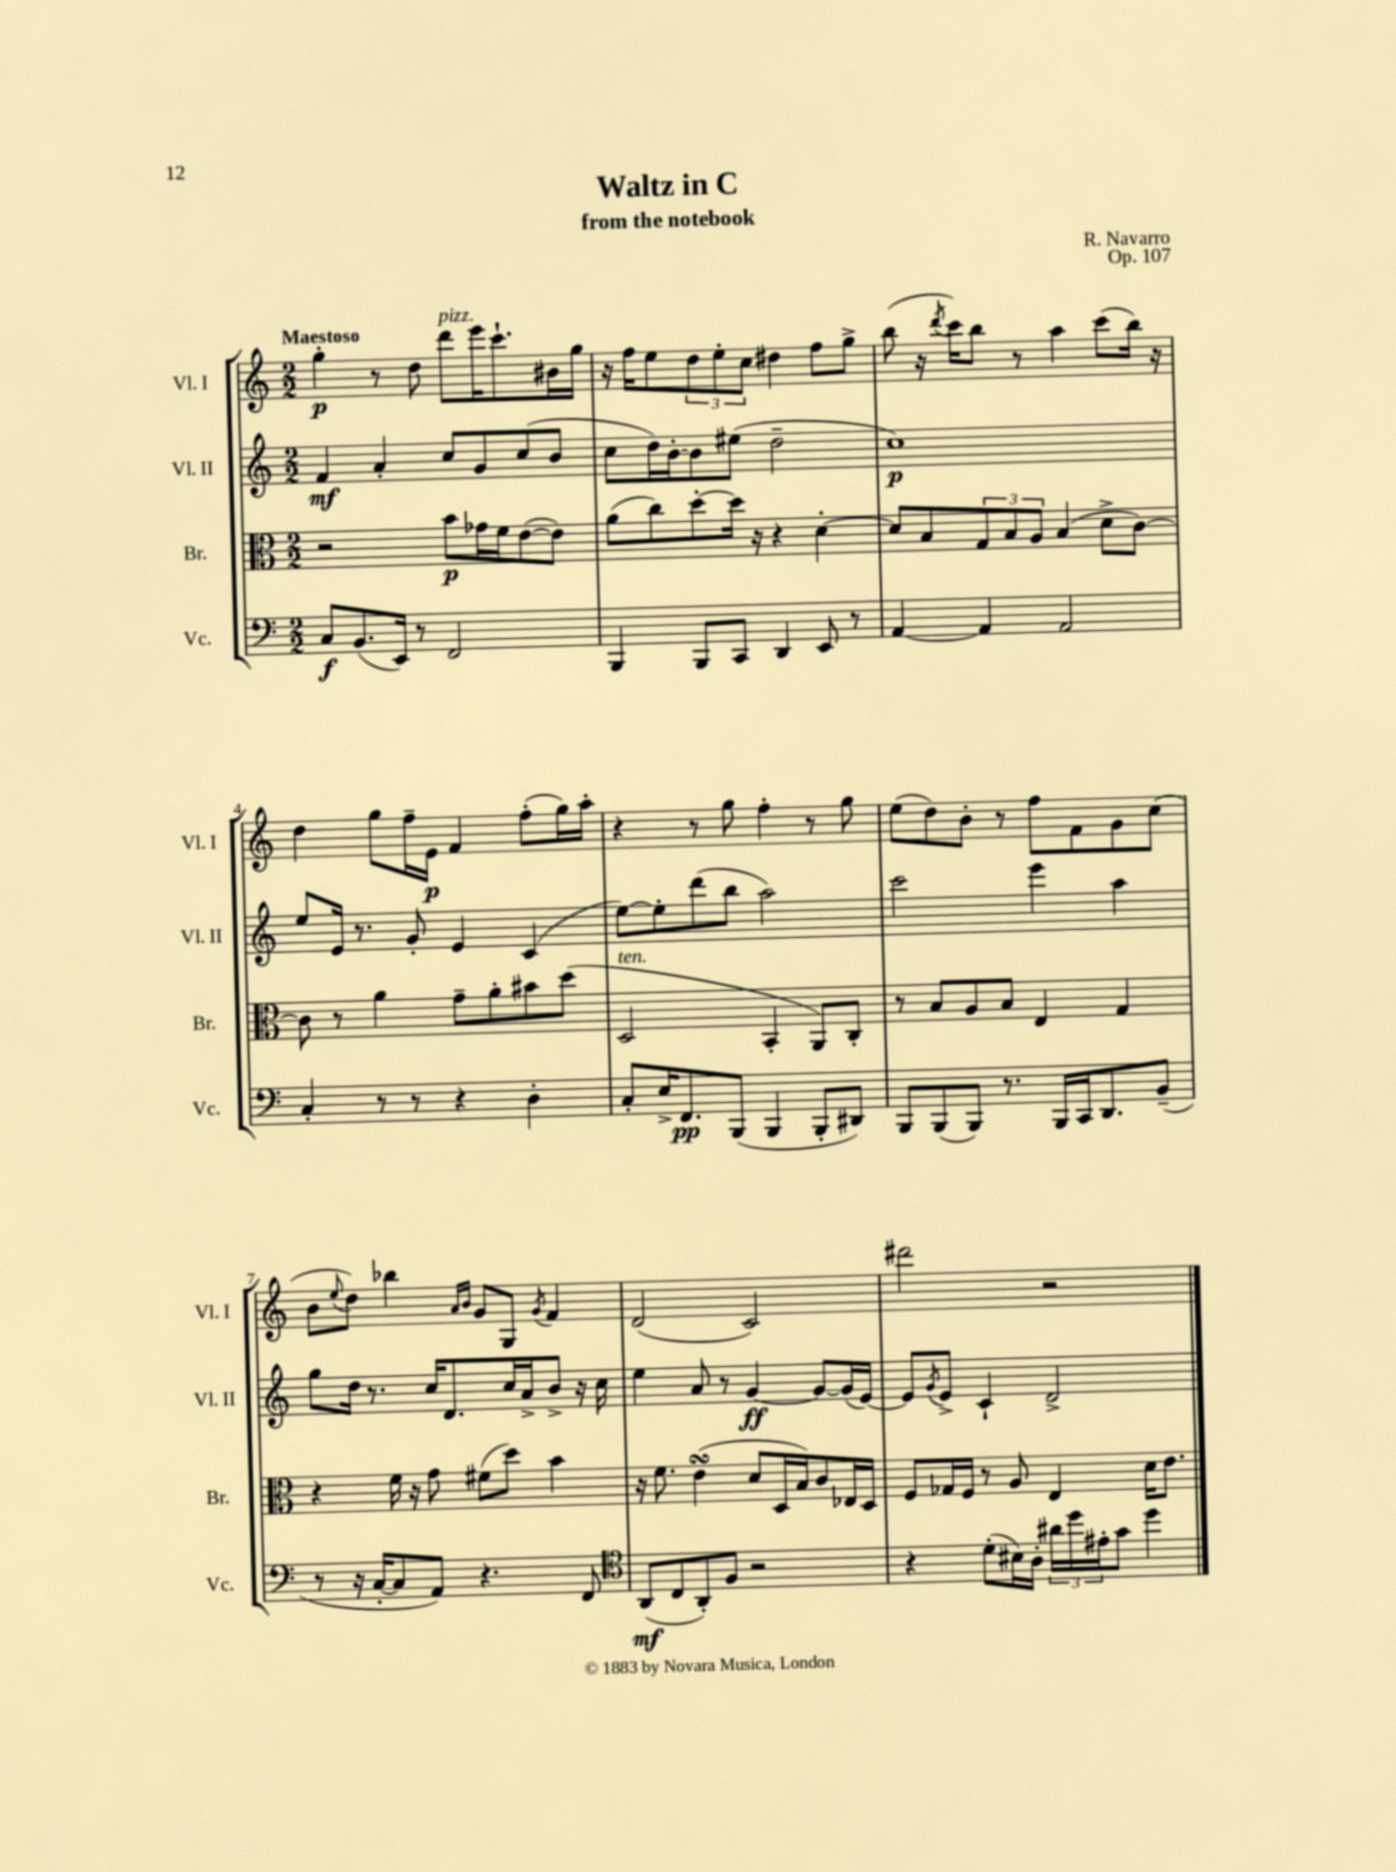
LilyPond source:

\header { title = "Waltz in C" composer = "R. Navarro" subtitle = "from the notebook" opus = "Op. 107" }
<<
\new StaffGroup <<
\new Staff = "s0" \with { instrumentName = "Vl. I" shortInstrumentName = "Vl. I" } {
    \clef treble \key c \major \numericTimeSignature \time 2/2 \tempo "Maestoso"
    g''4-.\p r8 d''8 d'''8^\markup { \italic "pizz." } e'''16 c'''8.-! bis'16 g''16 |
    r16 f''16 e''8 \tuplet 3/2 { d''8 e''8-. c''8 } dis''4 f''8 g''8-> |
    b''8( r16 \acciaccatura { d'''8 } c'''16) b''8 r8 a''4 c'''8( b''16) r16 |
    d''4 g''8 f''16-- e'16\p f'4 f''8-.( g''16) a''16-. |
    r4 r8 g''8 f''4-. r8 g''8 |
    e''8( d''8) b'8-. r8 f''8 f'8 g'8 c''8( |
    b'8 \appoggiatura { e''8 } d''8) bes''4 \grace { a'16 b'16 } g'8 g8 \acciaccatura { g'8 } f'4 |
    d'2( c'2) |
    dis'''2 r2 \bar "|." |
}
\new Staff = "s1" \with { instrumentName = "Vl. II" shortInstrumentName = "Vl. II" } {
    \clef treble \key c \major \numericTimeSignature \time 2/2
    f'4\mf a'4-. c''8 g'8 c''8( b'8 |
    c''8 d''16) b'16~-. b'8 eis''8( d''2-- |
    c''1\p) |
    e''8 e'16 r8. g'8-. e'4 c'4( |
    e''8~) e''8-. d'''8( b''8 a''2) |
    c'''2 e'''4 a''4 |
    g''8 d''16 r8. c''16 d'8. c''16 a'16-> b'8-> r16 c''16 |
    e''4 a'8 r8 g'4~\ff g'8~ g'16( e'16~) |
    e'8 \acciaccatura { g'8 } e'8-> c'4-! d'2-> \bar "|." |
}
\new Staff = "s2" \with { instrumentName = "Br." shortInstrumentName = "Br." } {
    \clef alto \key c \major \numericTimeSignature \time 2/2
    r2 b'8\p ges'16 f'16 e'8~( e'8) |
    a'8( c''8) d''8~-. d''16 r16 r4 d'4~-. |
    d'8 b8 \tuplet 3/2 { g8 b8 a8 } b4( d'8-> c'8~) |
    c'8 r8 a'4 g'8-- a'8-. bis'8 d''8( |
    d2^\markup { \italic "ten." } b,4-. a,8) c8-. |
    r8 b8 a8 b8 e4 g4 |
    r4 f'16 r16 g'8 fis'8( d''8) b'4 |
    r16 f'8. e'4\turn( d'8 d16 b16) c'8 ees16 d16 |
    f8 ges16 f16 r8 a8 e4 d'16 e'8. \bar "|." |
}
\new Staff = "s3" \with { instrumentName = "Vc." shortInstrumentName = "Vc." } {
    \clef bass \key c \major \numericTimeSignature \time 2/2
    c8\f b,8.( e,16) r8 f,2 |
    b,,4 b,,8 c,8 d,4 e,8 r8 |
    a,4~ a,4 a,2 |
    c4-. r8 r8 r4 d4-. |
    c8-. e16-> f,8.\pp b,,8( b,,4 b,,8-. dis,8) |
    b,,8 b,,8( b,,8) r8. b,,16 c,16 d,8. b,8--( |
    r8 r16 c16~-. c8 a,8) r4. f,8 |
    \clef tenor a,8\mf( c8 a,8-.) f8 r2 |
    r4 d'8-.( bis16) a16-. \tuplet 3/2 { ais'16 d''16 eis'16-. } g'8 d''4 \bar "|." |
}
>>
>>
